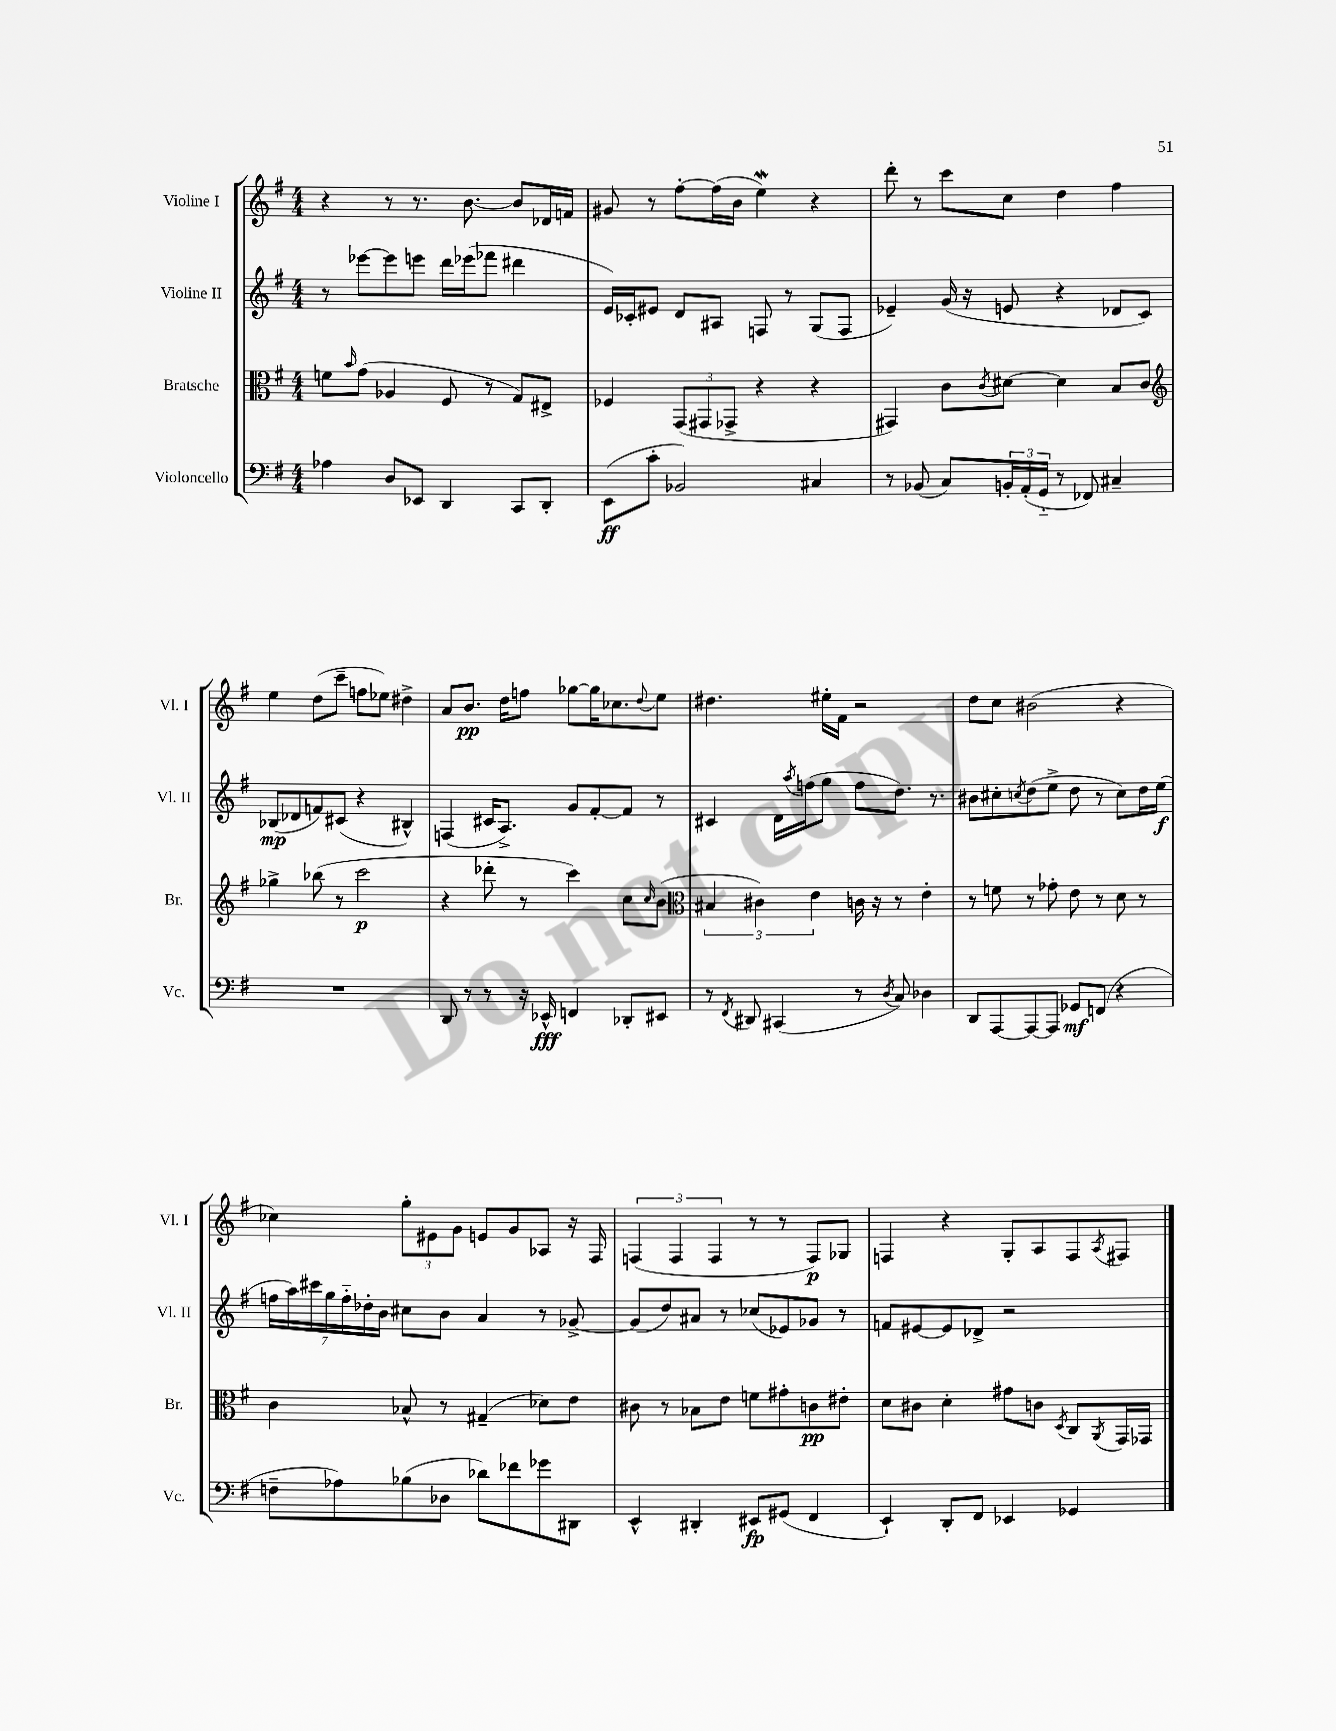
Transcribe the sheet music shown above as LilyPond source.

<<
\new StaffGroup <<
\new Staff = "s0" \with { instrumentName = "Violine I" shortInstrumentName = "Vl. I" } {
    \clef treble \key g \major \numericTimeSignature \time 4/4
    r4 r8 r8. b'8.~ b'8 des'16 f'16 |
    gis'8 r8 fis''8~-. fis''16( b'16 e''4\mordent) r4 |
    d'''8-. r8 c'''8 c''8 d''4 fis''4 |
    e''4 d''8( c'''8-- f''8 ees''8) dis''4-> |
    a'8 b'8.\pp d''16 f''8 ges''8~ ges''16 ces''8. \appoggiatura { d''8 } e''8 |
    dis''4. eis''16-. fis'16 r2 |
    d''8 c''8 bis'2( r4 |
    ces''4) \tuplet 3/2 { g''8-. eis'8 g'8 } e'8 g'8 aes8 r16 fis16 |
    \tuplet 3/2 { f4( f4 f4 } r8 r8 f8\p) ges8 |
    f4 r4 g8-. a8 f8 \acciaccatura { a8 } fis8 \bar "|." |
}
\new Staff = "s1" \with { instrumentName = "Violine II" shortInstrumentName = "Vl. II" } {
    \clef treble \key g \major \numericTimeSignature \time 4/4
    r8 ees'''8~ ees'''8 e'''8 d'''16 ees'''16( fes'''8 dis'''4 |
    e'16) ces'16-. eis'8 d'8 ais8 f8 r8 g8( f8 |
    ees'4--) g'16( r16 e'8 r4 des'8 c'8) |
    bes8\mp( des'8 f'8) cis'8( r4 bis4-^) |
    f4( cis'16 a8.->) g'8 fis'8~-. fis'8 r8 |
    cis'4 d'16 \acciaccatura { a''8 } f''16( g''8 f''8 d''8.) r8. |
    bis'8 cis''8-. \acciaccatura { c''8 } d''8( e''8-> d''8 r8 c''8) d''16 e''16\f( |
    \tuplet 7/4 { f''16 a''16) cis'''16 g''16 f''16-_ des''16-. b'16 } cis''8 b'8 a'4 r8 ges'8~-> |
    ges'8( d''8) ais'8 r8 ces''8( ees'8) ges'8 r8 |
    f'8 eis'8~ eis'8 des'8-> r2 \bar "|." |
}
\new Staff = "s2" \with { instrumentName = "Bratsche" shortInstrumentName = "Br." } {
    \clef alto \key g \major \numericTimeSignature \time 4/4
    f'8 \grace { b'16 } g'8( aes4 fis8 r8 g8) eis8-> |
    fes4 \tuplet 3/2 { g,8( gis,8 ges,8-> } r4 r4 |
    gis,4) c'8 \acciaccatura { c'8 } dis'8~ dis'4 b8 c'8 |
    \clef treble ges''4-> bes''8( r8 c'''2\p |
    r4 des'''8-. r8 c'''4) c''8 \grace { c''16 } b'8( |
    \clef alto \tuplet 3/2 { bis4 cis'4) e'4 } c'16 r16 r8 e'4-. |
    r8 f'8 r8 ges'8-. e'8 r8 d'8 r8 |
    c'4 bes8-^ r8 gis4--( des'8) e'8 |
    cis'8 r8 bes8 e'8 f'8 gis'8-. c'8\pp eis'8-. |
    d'8 cis'8 d'4-. gis'8 c'8 \acciaccatura { d8 } c8 \acciaccatura { a,8 } g,16 ges,16 \bar "|." |
}
\new Staff = "s3" \with { instrumentName = "Violoncello" shortInstrumentName = "Vc." } {
    \clef bass \key g \major \numericTimeSignature \time 4/4
    aes4 d8 ees,8 d,4 c,8 d,8-. |
    e,8\ff( c'8-. bes,2) cis4 |
    r8 bes,8( c8) \tuplet 3/2 { b,16-. a,16-.( g,16-_ } r8 fes,8) cis4-- |
    R1 |
    d,8 r8 r8 r16 ees,16-^\fff f,4 des,8-. eis,8 |
    r8 \acciaccatura { fis,8 } dis,8 cis,4( r8 \acciaccatura { d8 } c8) des4 |
    d,8 a,,8~ a,,8~ a,,8 ges,8\mf f,8( r4 |
    f8-- aes8) bes8( des8 des'8) fes'8 ges'8 dis,8 |
    e,4-^ dis,4-. eis,8\fp gis,8( fis,4 |
    e,4-!) d,8-. fis,8 ees,4 ges,4 \bar "|." |
}
>>
>>
\layout { \context { \Score \remove "Bar_number_engraver" } }
